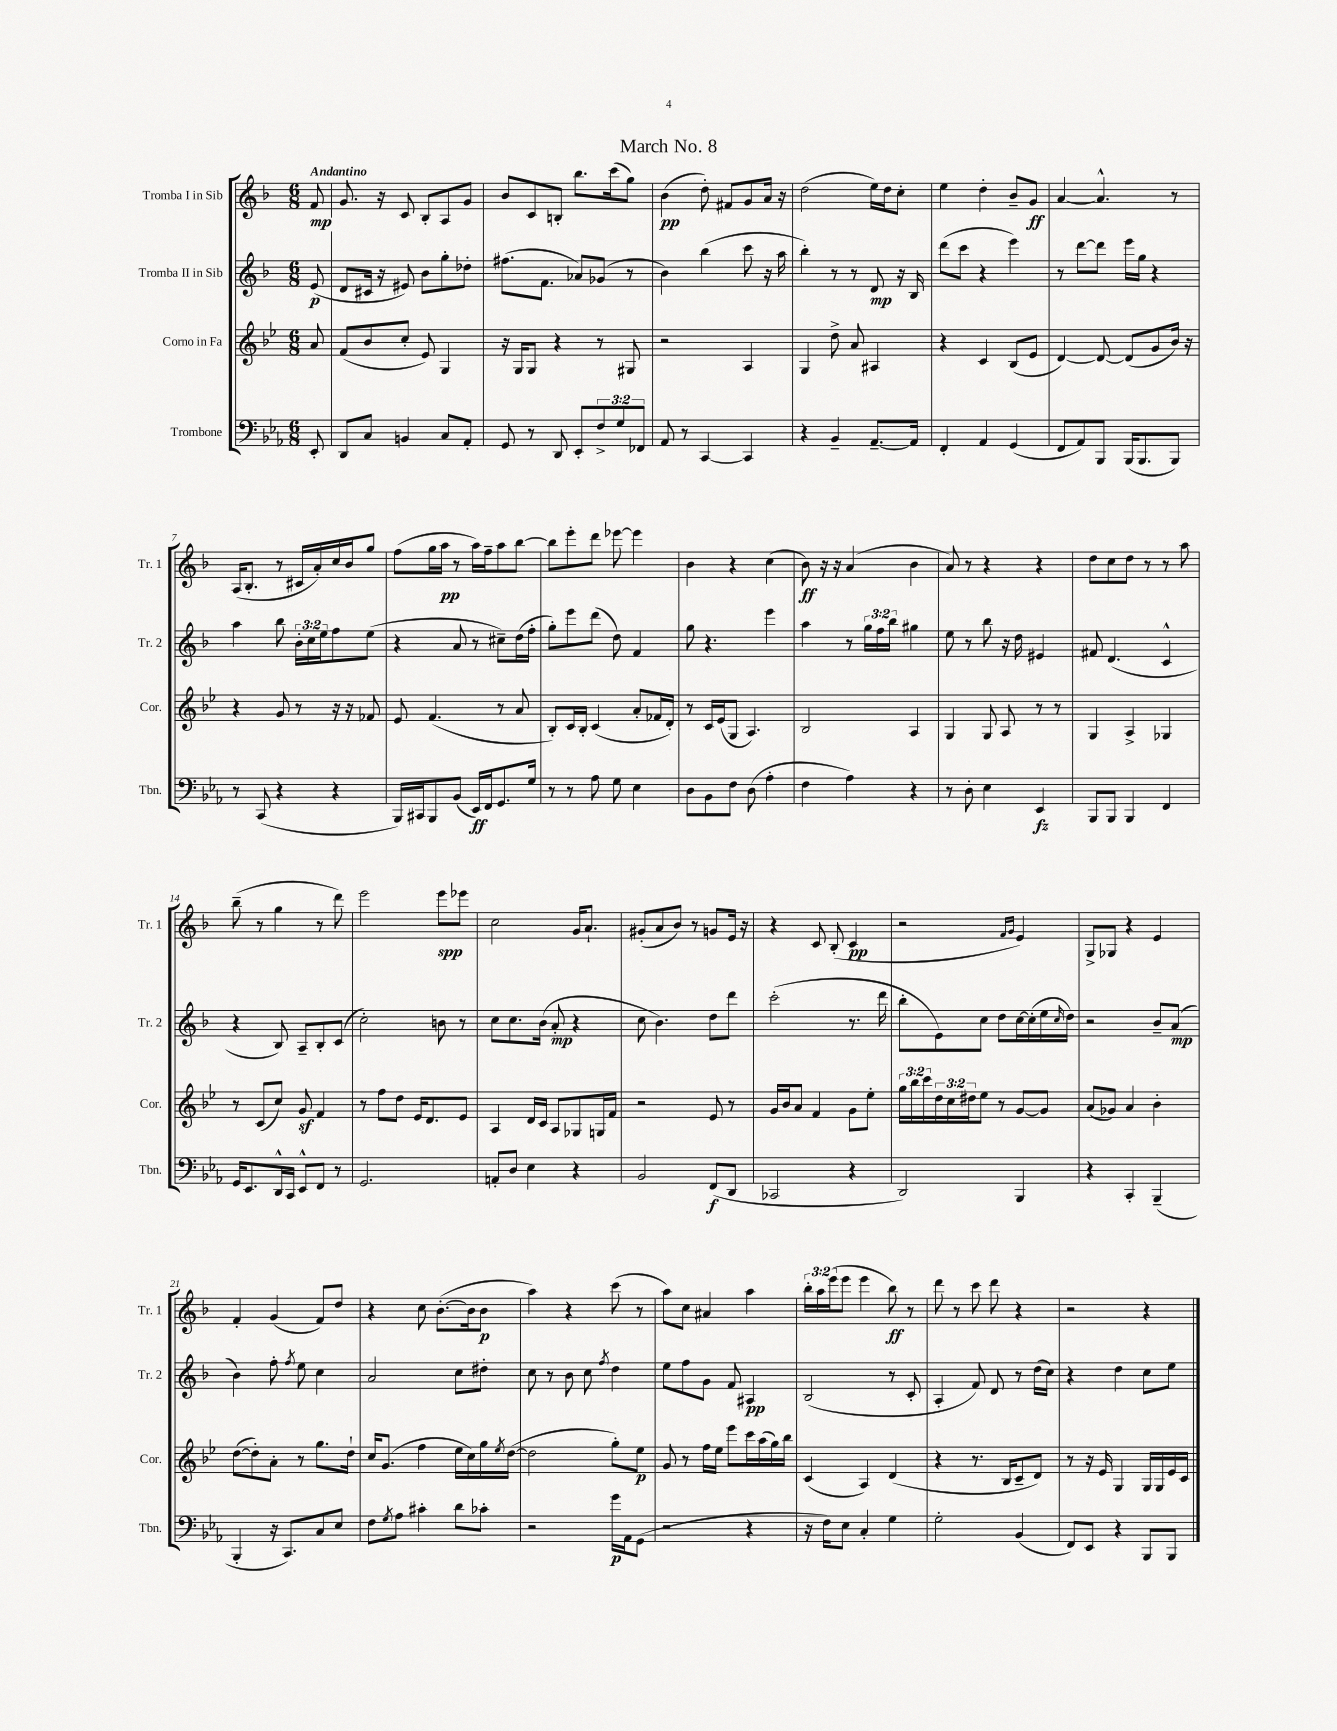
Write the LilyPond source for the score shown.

\header { title = "March No. 8" }
<<
\new StaffGroup <<
\new Staff = "s0" \with { instrumentName = "Tromba I in Sib" shortInstrumentName = "Tr. 1" } {
    \clef treble \key f \major \numericTimeSignature \time 6/8 \override Staff.TupletNumber.text = #tuplet-number::calc-fraction-text \partial 8 \tempo "Andantino"
    f'8\mp |
    g'8. r16 c'8 bes8-. a8 g'8 |
    bes'8 c'8 b8-. bes''8. c'''16( g''8) |
    bes'4\pp( d''8-.) fis'8 g'8 a'16 r16 |
    d''2( e''16) d''16 c''8-. |
    e''4 d''4-. bes'8-- g'8\ff |
    a'4~ a'4.-^ r8 |
    a16( bes8.-. r8 cis'16 a'16-.) c''16 bes'16 g''8 |
    f''8( g''16 a''16\pp r8 a''16) f''16-- a''8 bes''8~ |
    bes''8 e'''8-. d'''8 ees'''8~ ees'''4 |
    bes'4 r4 c''4( |
    bes'8\ff) r16 r16 a'4( bes'4 |
    a'8) r8 r4 r4 |
    d''8 c''8 d''8 r8 r8 a''8 |
    bes''8--( r8 g''4 r8 d'''8) |
    e'''2 e'''8\spp ees'''8 |
    c''2 g'16 a'8.-! |
    gis'8-.( a'8 bes'8) r8 g'8 e'16 r16 |
    r4 c'8 bes8-.( c'4\pp |
    r2 \grace { f'16 g'16 } e'4) |
    g8-> ges8 r4 e'4 |
    f'4-. g'4( f'8) d''8 |
    r4 c''8 bes'8.~-.( bes'16 bes'8\p |
    a''4) r4 c'''8( r8 |
    a''8) c''8 ais'4 a''4 |
    \tuplet 3/2 { bes''16-. a''16 e'''16( } e'''8 e'''4 bes''8\ff) r8 |
    d'''8 r8 c'''8 d'''8 r4 |
    r2 r4 \bar "|." |
}
\new Staff = "s1" \with { instrumentName = "Tromba II in Sib" shortInstrumentName = "Tr. 2" } {
    \clef treble \key f \major \numericTimeSignature \time 6/8 \override Staff.TupletNumber.text = #tuplet-number::calc-fraction-text \partial 8
    e'8\p( |
    d'8 cis'16 r16 eis'8) bes'8 g''8-. des''8-. |
    fis''8.( f'8. aes'8) ges'8( r8 |
    bes'4) bes''4( c'''8 r16 a''16 |
    bes''4-.) r8 r8 d'8\mp r16 bes16 |
    d'''8( c'''8 r4 e'''4) |
    r8 d'''8~ d'''8 e'''16 g''16 r4 |
    a''4 bes''8 \tuplet 3/2 { bes'16-. c''16 e''16 } f''8 e''8( |
    r4 a'8 r8 cis''8--) d''16( f''16-. |
    g''8-.) e'''8 d'''8( d''8) f'4 |
    g''8 r4. e'''4 |
    a''4 r8 \tuplet 3/2 { g''16 f''16 bes''16 } gis''4 |
    e''8 r8 bes''8 r16 d''16 eis'4 |
    fis'8 d'4.( c'4-^ |
    r4 bes8) a8-- bes8-. c'8( |
    c''2-.) b'8 r8 |
    c''8 c''8. bes'16( a'8-.\mp r4 |
    c''8 bes'4.) d''8 d'''8 |
    c'''2-.( r8. d'''16 |
    bes''8-. e'8) c''8 d''8 c''16~ c''16-.( e''16 \grace { c''16 } d''16) |
    r2 bes'8-- a'8\mp( |
    bes'4) f''8-. \acciaccatura { f''8 } e''8 c''4 |
    a'2 c''8 dis''8-. |
    c''8 r8 bes'8 c''8 \acciaccatura { f''8 } d''4 |
    e''8 f''8 g'8 f'8 ais4\pp |
    bes2( r8 c'8-. |
    a4-. f'8) d'8 r8 d''16( c''16) |
    r4 d''4 c''8 e''8 \bar "|." |
}
\new Staff = "s2" \with { instrumentName = "Corno in Fa" shortInstrumentName = "Cor." } {
    \clef treble \key bes \major \numericTimeSignature \time 6/8 \override Staff.TupletNumber.text = #tuplet-number::calc-fraction-text \partial 8
    a'8 |
    f'8( bes'8 c''8-. ees'8) g4 |
    r16 g16 g8 r4 r8 gis8 |
    r2 a4 |
    g4 d''8-> a'8 ais4 |
    r4 c'4 bes8( ees'8 |
    d'4~) d'8~ d'8( g'8 bes'16) r16 |
    r4 g'8 r8 r16 r16 fes'8 |
    ees'8 f'4.( r8 a'8 |
    bes8-.) c'16 bes16-. c'4( a'8-. fes'16 d'16-.) |
    r8 c'16 ees'16( g8 a4.) |
    bes2 a4 |
    g4 g8 a8 r8 r8 |
    g4 a4-> ges4 |
    r8 c'8( c''8) g'8\sf f'4 |
    r8 f''8 d''8 ees'16 d'8. ees'8 |
    a4 d'16 c'16 a8 ges8 g16 f'16 |
    r2 ees'8 r8 |
    g'16 bes'16 a'8 f'4 g'8 ees''8-. |
    \tuplet 3/2 { g''16 bes''16 c'''16 } \tuplet 3/2 { d''16 c''16 dis''16 } ees''8 r8 g'8~ g'8 |
    a'8( ges'8) a'4 bes'4-. |
    d''8~( d''8-.) a'8-. r8 g''8. d''16-! |
    c''16 g'8.( f''4 ees''16 c''16) g''16 \acciaccatura { ees''8 } d''16~( |
    d''2 g''8-.) ees''8\p |
    g'8 r8 f''16 ees''16 ees'''8 c'''16 a''16( g''16) bes''16 |
    c'4( a4) d'4( |
    r4 r8. bes16 c'8-- d'8) |
    r8 r16 ees'16 g4 g16 g16 ees'16 c'16 \bar "|." |
}
\new Staff = "s3" \with { instrumentName = "Trombone" shortInstrumentName = "Tbn." } {
    \clef bass \key ees \major \numericTimeSignature \time 6/8 \override Staff.TupletNumber.text = #tuplet-number::calc-fraction-text \partial 8
    ees,8-. |
    d,8 c8 b,4 c8 aes,8-. |
    g,8 r8 d,8 ees,8-. \tuplet 3/2 { f8-> g8 fes,8 } |
    aes,8 r8 c,4~ c,4 |
    r4 bes,4-- aes,8.~-- aes,16 |
    f,4-. aes,4 g,4( |
    f,8 aes,8) bes,,8 bes,,16( bes,,8. bes,,8) |
    r8 c,8( r4 r4 |
    bes,,16) cis,16 bes,,8 bes,8( ees,16\ff) f,16 g,8. g16 |
    r8 r8 aes8 g8 ees4 |
    d8 bes,8 f8 d8( aes4-. |
    f4 aes4) r4 |
    r8 d8-. ees4 ees,4\fz |
    bes,,8 bes,,8 bes,,4 f,4 |
    g,16 ees,8. d,16-^ c,16 ees,8-^ f,8 r8 |
    g,2. |
    a,8-. d8 ees4 r4 |
    bes,2 f,8\f( d,8 |
    ces,2 r4 |
    d,2) bes,,4 |
    r4 c,4-. bes,,4--( |
    bes,,4-. r16 c,8.) c8 ees8 |
    f8 \acciaccatura { g8 } aes8 cis'4-. d'8 ces'8-. |
    r2 g'16\p aes,16 g,8( |
    r2 r4 |
    r16 f16) ees8 c4-. g4 |
    g2-. bes,4( |
    f,8) ees,8 r4 bes,,8 bes,,8 \bar "|." |
}
>>
>>
